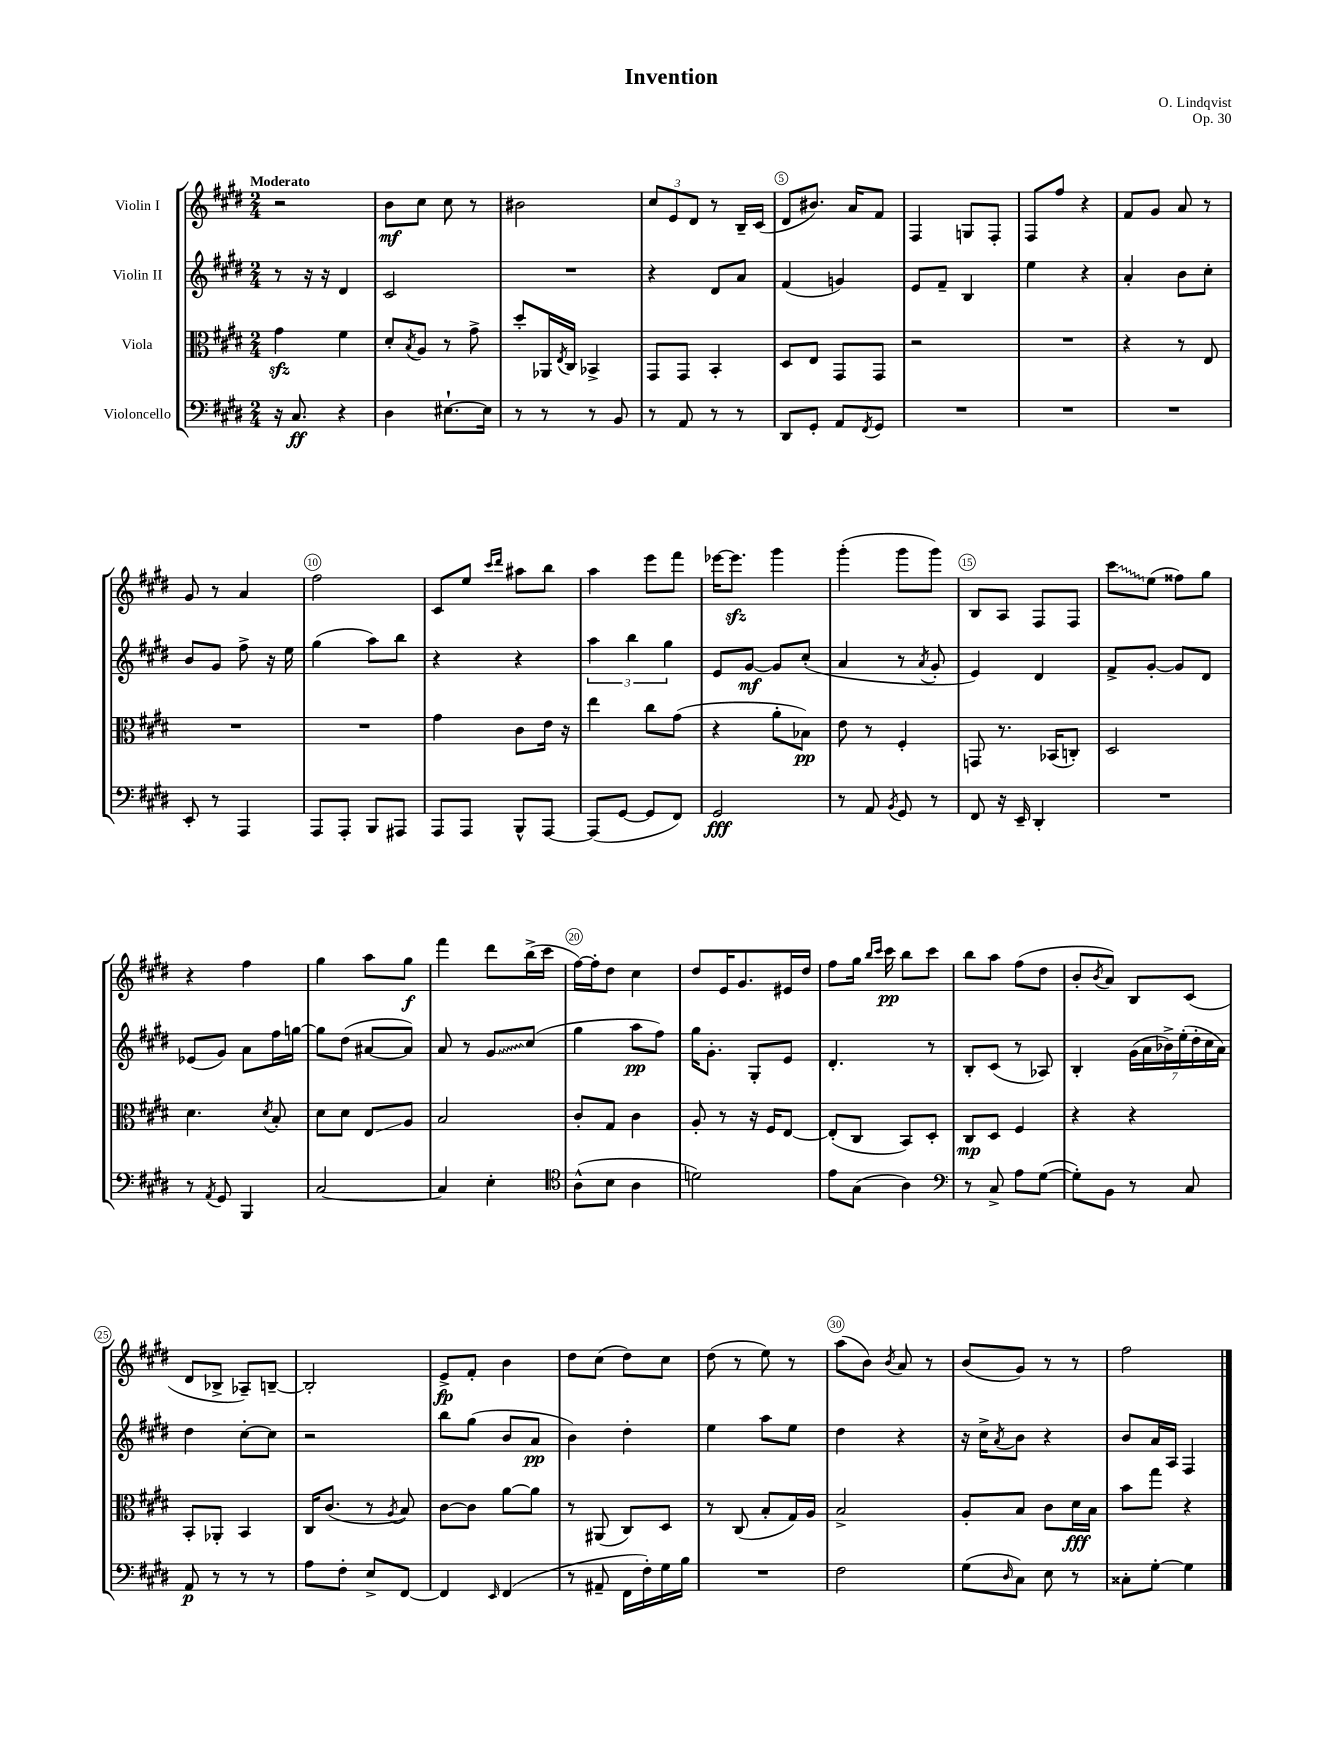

**kern	**kern	**kern	**kern
*staff4	*staff3	*staff2	*staff1
*clefF4	*clefC3	*clefG2	*clefG2
*k[f#c#g#d#]	*k[f#c#g#d#]	*k[f#c#g#d#]	*k[f#c#g#d#]
*M2/4	*M2/4	*M2/4	*M2/4
16r	4g#	8r	2r
8.C#	.	.	.
.	.	16r	.
.	.	16r	.
4r	4f#	4d#	.
=	=	=	=
4D#	8d#'	2c#	8b
.	8qB	.	.
.	8A	.	8cc#
[8.E#`	8r	.	8cc#
.	8g#^	.	8r
16E#]	.	.	.
=	=	=	=
8r	8dd#'	2r	2b#
8r	16AA-	.	.
.	8qE	.	.
.	16C#	.	.
8r	4BB-^	.	.
8BB	.	.	.
=	=	=	=
8r	8GG#	4r	12cc#
.	.	.	12e
8AA	8GG#	.	.
.	.	.	12d#
8r	4BB'	8d#	8r
8r	.	8a	16B~
.	.	.	(16c#
=	=	=	=
8DD#	8D#	(4f#	8d#
8GG#'	8E	.	8.b#)
8AA	8GG#	4g)	.
.	.	.	16a
8qFF#	.	.	.
8GG#	8GG#	.	8f#
=	=	=	=
2r	2r	8e	4F#
.	.	8f#~	.
.	.	4B	8G
.	.	.	8F#'
=	=	=	=
2r	2r	4ee	8F#
.	.	.	8ff#
.	.	4r	4r
=	=	=	=
2r	4r	4a'	8f#
.	.	.	8g#
.	8r	8b	8a
.	8E	8cc#'	8r
=	=	=	=
8EE'	2r	8b	8g#
8r	.	8g#	8r
4AAA	.	8ff#^	4a
.	.	16r	.
.	.	16ee	.
=	=	=	=
8AAA	2r	(4gg#	2ff#
8AAA'	.	.	.
8BBB	.	8aa)	.
8AAA#	.	8bb	.
=	=	=	=
8AAA	4g#	4r	8c#
8AAA	.	.	8ee
.	.	.	16qqccc#
.	.	.	16qqddd#
8BBB^^	8c#	4r	8aa#
[8AAA	16e	.	8bb
.	16r	.	.
=	=	=	=
(8AAA]	4ee	6aa	4aa
[8GG#	.	.	.
.	.	6bb	.
8GG#]	8cc#	.	8eee
.	.	6gg#	.
8FF#)	(8g#	.	8fff#
=	=	=	=
2GG#	4r	8e	[16eee-
.	.	.	8.eee-]
.	.	[8g#	.
.	8a'	8g#]	4ggg#
.	8B-)	(8cc#'	.
=	=	=	=
8r	8e	4a	(4ggg#'
8AA	8r	.	.
8qBB	.	.	.
8GG#	4F#'	8r	8ggg#
.	.	8qa	.
8r	.	8g#'	8ggg#)
=	=	=	=
8FF#	8GG	4e)	8B
16r	8.r	.	8A
16EE~	.	.	.
4DD#'	.	4d#	8F#
.	(16BB-	.	.
.	8C')	.	8F#
=	=	=	=
2r	2D#	8f#^	8ccc#
.	.	[8g#'	(8ee
.	.	8g#]	8ff##)
.	.	8d#	8gg#
=	=	=	=
8r	4.d#	(8e-	4r
8qAA	.	.	.
8GG#	.	8g#)	.
4BBB	.	8a	4ff#
.	8qd#	.	.
.	8B'	16ff#	.
.	.	[16gg	.
=	=	=	=
[2C#	8d#	8gg]	4gg#
.	8d#	(8dd#	.
.	8E	[8a#	8aa
.	8A	8a#])	8gg#
=	=	=	=
4C#]	2B	8a	4fff#
.	.	8r	.
4E'	.	8g#	8ddd#
.	.	(8cc#	(16bb^
.	.	.	16ccc#
=	=	=	=
*clefC4	*	*	*
(8A^^	8c#'	4gg#	[16ff#)
.	.	.	16ff#']
8B	8G#	.	8dd#
4A	4c#	8aa	4cc#
.	.	8ff#)	.
=	=	=	=
2d)	8A'	16gg#	8dd#
.	.	8.g#'	.
.	8r	.	16e
.	.	.	8.g#
.	16r	8G#'	.
.	16F#	.	.
.	[8E	8e	16e#
.	.	.	16dd#
=	=	=	=
8e	(8E']	4.d#'	8ff#
(8G#	8C#	.	16gg#
.	.	.	16qqbb
.	.	.	16qqccc#
.	.	.	16ccc#
4A)	8BB)	.	8bb
.	8D#'	8r	8ccc#
=	=	=	=
*clefF4	*	*	*
8r	8C#	8B'	8bb
8C#^	8D#	(8c#	8aa
8A	4F#	8r	(8ff#
([8G#	.	8A-)	8dd#
=	=	=	=
8G#'])	4r	4B'	8b'
.	.	.	8qb
8BB	.	.	8a)
8r	4r	(28g#	8B
.	.	28a	.
.	.	28b-^)	.
.	.	(28ee'	.
8C#	.	.	(8c#
.	.	28dd#'	.
.	.	28cc#	.
.	.	28a)	.
=	=	=	=
8AA	8BB'	4dd#	8d#
8r	8AA-'	.	8B-^
8r	4BB	[8cc#'	8A-~)
8r	.	8cc#]	[8B~
=	=	=	=
8A	16C#	2r	2B']
.	(8.c#	.	.
8F#'	.	.	.
8E^	8r	.	.
.	8qA	.	.
[8FF#	8B)	.	.
=	=	=	=
4FF#]	[8c#	8bb	8e^
.	8c#]	(8gg#	8f#'
16qqEE	.	.	.
(4FF#	[8a	8b	4b
.	8a]	8a	.
=	=	=	=
8r	8r	4b)	8dd#
8AA#~	(8AA#	.	(8cc#
16FF#	8C#)	4dd#'	8dd#)
16F#')	.	.	.
16G#	8D#	.	8cc#
16B	.	.	.
=	=	=	=
2r	8r	4ee	(8dd#
.	(8C#	.	8r
.	8B'	8aa	8ee)
.	16G#)	8ee	8r
.	16A	.	.
=	=	=	=
2F#	2B^	4dd#	(8aa
.	.	.	8b)
.	.	.	8qb
.	.	4r	8a
.	.	.	8r
=	=	=	=
(8G#	8A'	16r	(8b
.	.	16cc#^	.
16qqD#	.	8qa	.
8C#)	8B	8b	8g#)
8E	8c#	4r	8r
8r	16d#	.	8r
.	16B	.	.
=	=	=	=
8C##'	8b	8b	2ff#
[8G#'	8gg#	16a	.
.	.	16A	.
4G#]	4r	4F#	.
==	==	==	==
*-	*-	*-	*-
